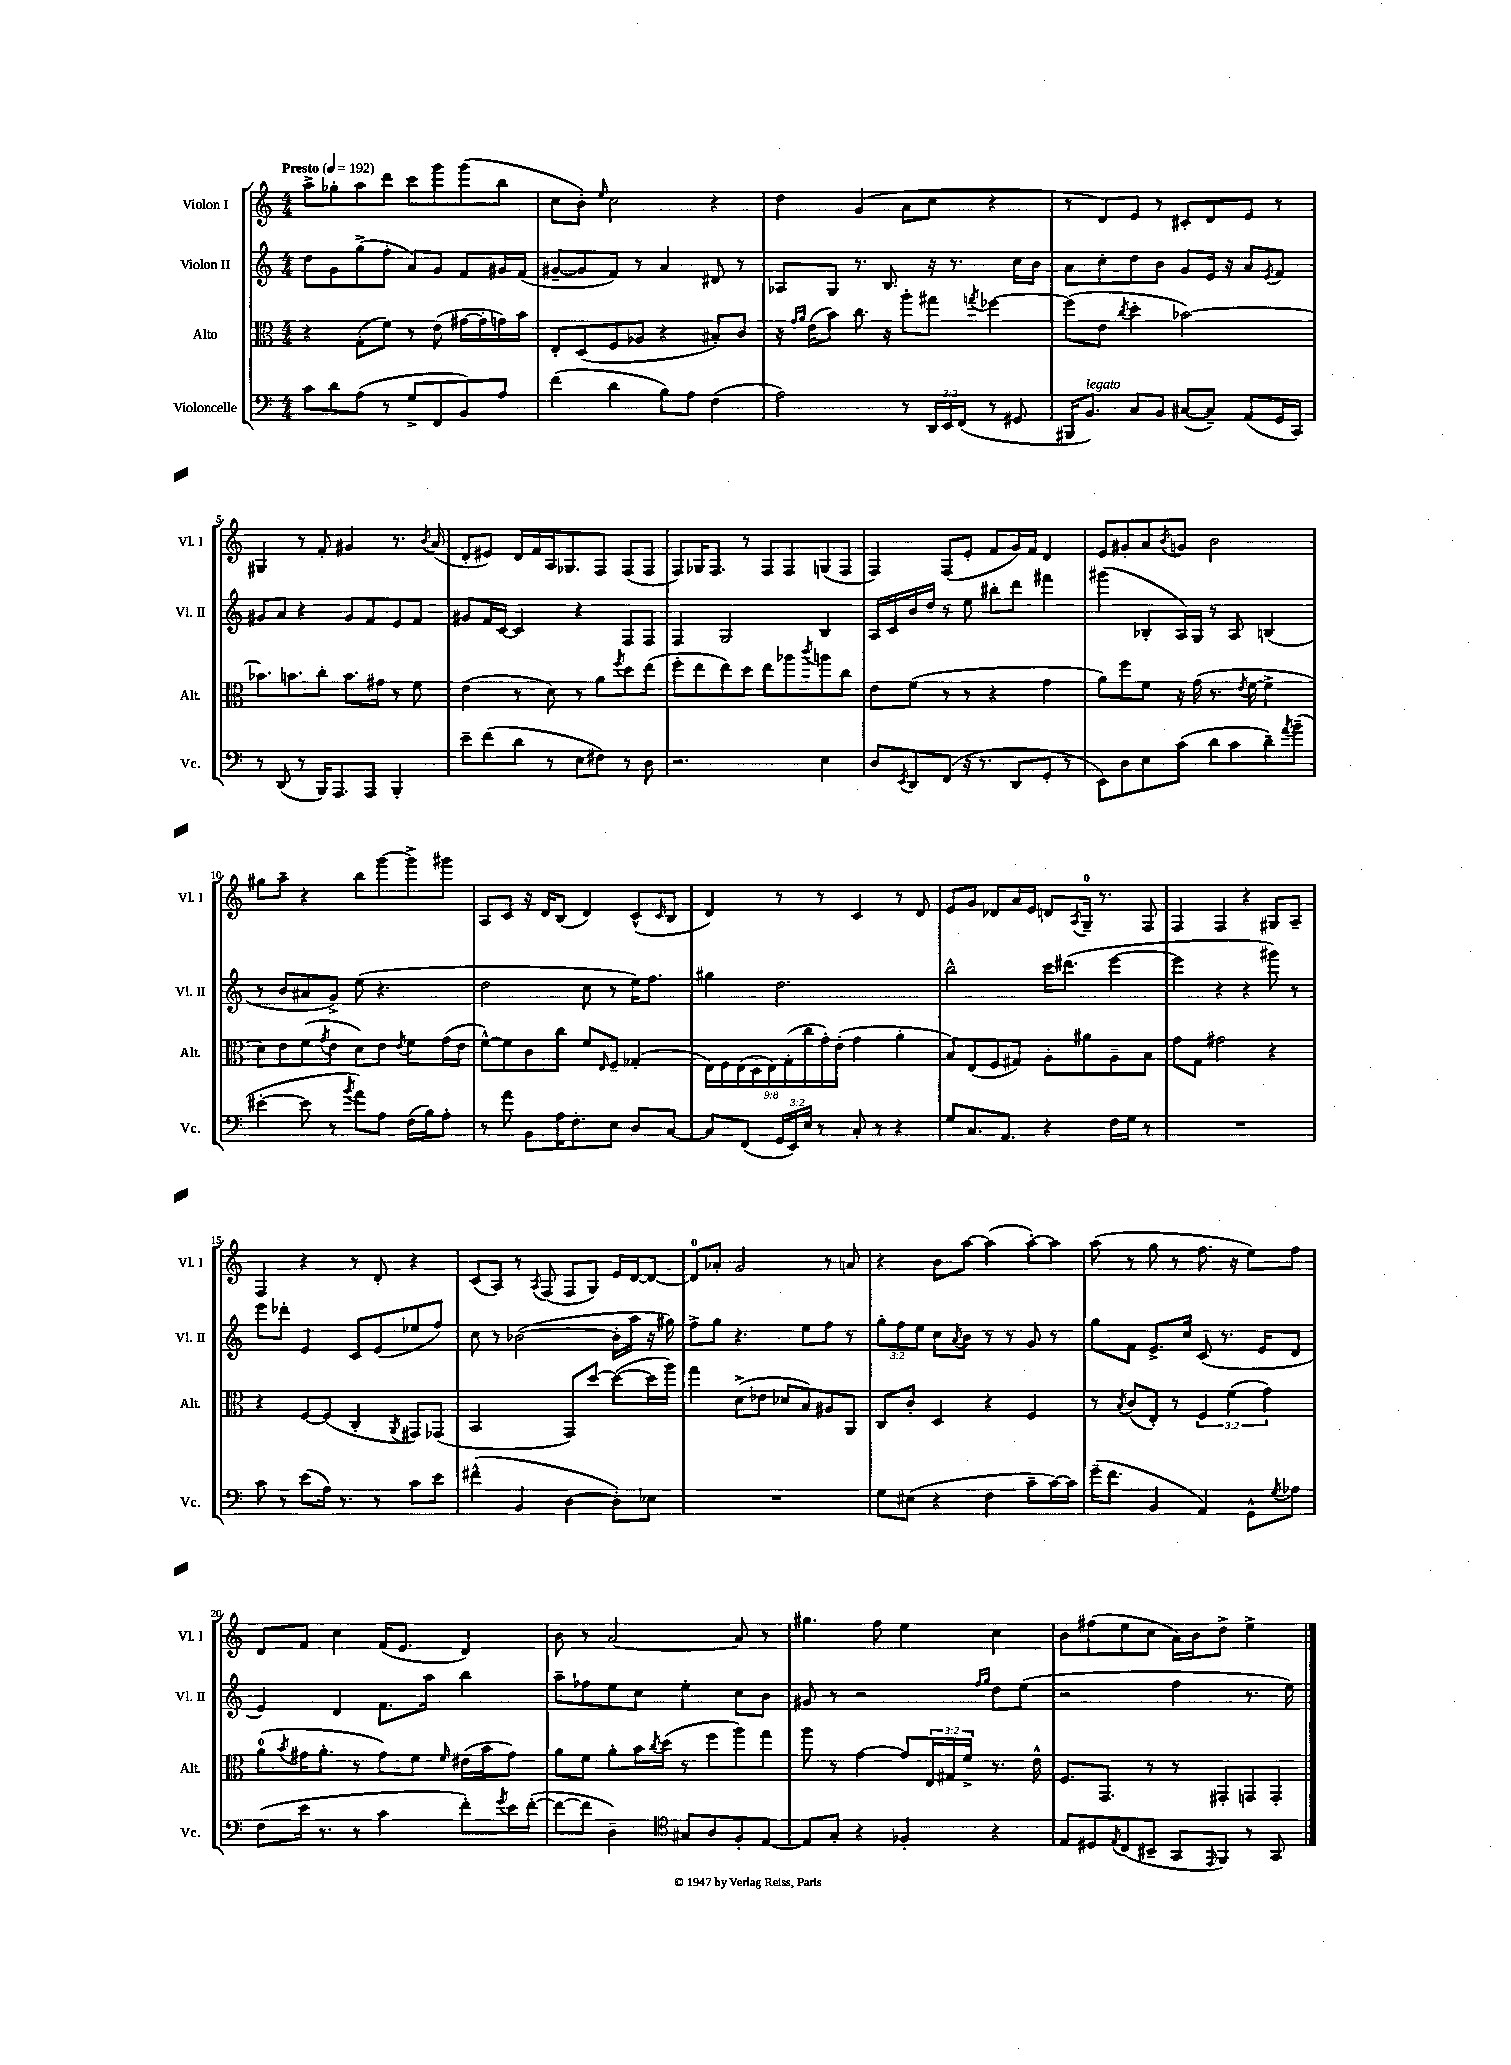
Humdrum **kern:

**kern	**kern	**kern	**kern
*staff4	*staff3	*staff2	*staff1
*clefF4	*clefC3	*clefG2	*clefG2
*k[]	*k[]	*k[]	*k[]
*M4/4	*M4/4	*M4/4	*M4/4
*MM192	*MM192	*MM192	*MM192
8c	4r	8dd	8aa^
8d	.	8g	8gg-'
(8A	(8G'	(8gg^	8aa
8r	8f)	8ff'	8ddd
8G^	8r	8a)	8ccc
8FF	(8e	8g	8ggg
8BB)	[16g#	8f	(8ggg
.	16g#']	.	.
8A	16g)	16g#	8bb
.	16b	(16f	.
=	=	=	=
(4f	8E'	[8g#~	8cc
.	(8D	8g#]	8b')
.	.	.	16qqee
4d	8F	8f)	2cc
.	8A-	8r	.
8B)	4r	4a	.
8A	.	.	.
(4F	8B#')	8d#	4r
.	8c	8r	.
=	=	=	=
2A)	16r	8A-	4dd
.	16qqg	.	.
.	16qqa	.	.
.	(16e	.	.
.	8b)	8G	.
.	8.cc	8.r	(4g
.	16r	8.B	.
8r	8aa'	.	8a
24DD	8gg#	16r	8cc
24EE	.	.	.
.	.	8.r	.
(24FF	.	.	.
.	8qgg	.	.
8r	[4ff-	.	4r
8GG#	.	16cc	.
.	.	16b	.
=	=	=	=
16BBB#	(8ff-]	8a	8r
8.BB)	.	.	.
.	8e	8cc'	8d)
.	8qcc	.	.
8C	4dd'	8dd	8e
8BB	.	8b	8r
([8C#	[2b-)	8g	8c#'
8C#~])	.	16e	8d
.	.	16r	.
(8AA	.	8a	8e
.	.	8qe	.
16GG	.	8f	8r
16CC)	.	.	.
=	=	=	=
8r	8.b-]	8g#	4G#
(8DD	.	8a	.
.	8.b	.	.
8r	.	4r	8r
16BBB)	8cc'	.	8f'
8.AAA	.	.	.
.	8.b	8g#	4g#
8AAA	.	8f	.
.	16g#	.	.
4BBB'	8r	8e	8.r
.	8f	8f	.
.	.	.	8qb
.	.	.	(16a
=	=	=	=
8e~	(4e	8g#	8d'
(8f	.	16f	8e#)
.	.	[16c	.
8d	8r	4c]	16d
.	.	.	16f
8r	8d)	.	16A
.	.	.	8.G-
8E	8r	4r	.
8F#)	8a	.	8F
.	8qff	.	.
8r	8dd	8F	(8F
8D	(8ee	8F	8F
=	=	=	=
2.r	8ff'	4F	8F)
.	8ee	.	16G-
.	.	.	8.F
.	8ee)	2G	.
.	8dd	.	8r
.	8ee	.	8F
.	8aa-	.	8F
.	8qccc	.	.
4E	8aa	4B	(8G
.	8cc	.	8F
=	=	=	=
8D	8e	16A	4F)
.	.	16c	.
8qEE	.	.	.
8DD	(8f	16b	.
.	.	16dd	.
(8FF	8r	8r	(8F
16r	8r	8ee	8e'
8.r	.	.	.
.	4r	8bb#'	8f
8DD	.	8ddd	16g)
.	.	.	16f
8GG'	4g	4fff#	4d
8r	.	.	.
=	=	=	=
8EE)	8a)	(4ggg#	8e
8D	8ff	.	8g#'
8E	8f	8B-'	8a
.	.	.	8qb
(8c	16r	16A)	8g
.	(16g	16G	.
8d	8.r	8r	2b
8c	.	8A	.
.	8qe	.	.
.	[16f	.	.
8d~)	4f^]	(4B	.
8qa	.	.	.
(8b~	.	.	.
=	=	=	=
[4e#'	8d)	8r	8gg#
.	8e	8b	8aa~
8e#]	(8f	8a#	4r
.	8qg	.	.
8r	8e	8g^)	.
8qb	.	.	.
8a)	8d)	(8ee	8bb
8A	8e	4.r	[8ggg
.	8qe	.	.
(16F	8f	.	8ggg^]
16B)	.	.	.
8A'	(16g	.	8ggg#
.	16e	.	.
=	=	=	=
8r	[8f^^)	2dd	8A
8a	8f]	.	8c
8BB	8c	.	16r
.	.	.	16d
16A	8cc	.	(8B
8.F'	.	.	.
.	8f	8cc	4d)
.	16qqE	.	.
8E	8F~	8r	.
8D	(4G-'	16ee)	(8c^^
.	.	8.ff	.
.	.	.	16qqc
[8C	.	.	8B
=	=	=	=
8C]	18E)	4gg#	4d)
.	18F	.	.
.	(18E	.	.
(8FF	.	.	.
.	18D	.	.
.	18E)	.	.
24GG	.	2.dd	8r
.	(18G'	.	.
24EE)	.	.	.
24E	18cc	.	.
8r	.	.	8r
.	18g')	.	.
.	(18e'	.	.
8C'	4g	.	4c
8r	.	.	.
4r	4a'	.	8r
.	.	.	8d
=	=	=	=
8G	8B)	2bb^^	8e
8.C	(8E	.	8g
.	8F	.	8d-
8.AA	.	.	.
.	8G#)	.	16a
.	.	.	16e
4r	8A'	16ccc	8d
.	.	(8.ddd#	.
.	.	.	8qA
.	8a#	.	16G~
.	.	.	8.r
16F	8A~	[4eee	.
16G	.	.	.
8r	8B	.	8F
=	=	=	=
1r	8g	4eee]	4F
.	8G	.	.
.	2g#	4r	4F
.	.	4r	4r
.	4r	8ggg#)	8G#
.	.	8r	8A~
=	=	=	=
8c	4r	8eee	4F
8r	.	8ddd-'	.
(8e	[8F	4e	4r
16A)	(8F]	.	.
8.r	.	.	.
.	4C'	8c	8r
8r	.	(8e	8d'
.	8qAA	.	.
8c	8GG#)	8ee-	4r
8e	(8GG-	8ff)	.
=	=	=	=
(4f#^^	2BB	8cc	(8c
.	.	8r	8A)
4BB	.	([2b-	8r
.	.	.	8qA
.	.	.	(8F
[4D	8GG)	.	8F
.	[8dd	.	8G)
8D'])	(8dd_	16b-']	16e
.	.	16aa	[16d
8E-	16dd]	16r	8d_
.	16aa)	16gg#)	.
=	=	=	=
1r	4gg	8ff^	8d]
.	.	8gg	8a-'
.	(8d^	4.r	2g
.	8e-	.	.
.	8d-	.	.
.	8B)	8ee	.
.	8A#	8ff	8r
.	8AA	8r	8a
=	=	=	=
8G	8C	12gg'	4r
.	.	12ff	.
(8E#	8c'	.	.
.	.	12ee	.
4r	4D	8cc	8b
.	.	8qa	.
.	.	8b	[8aa
4F	4r	8r	(4aa]
.	.	8r	.
8c~	4F	8g	[8aa')
[16c)	.	8r	8aa]
16c]	.	.	.
=	=	=	=
(16g~	8r	8gg	(8aa
8.f	.	.	.
.	8qB	.	.
.	(8c	8f	8r
4BB	8E')	8.e^	8gg
.	8r	.	8r
.	.	16cc	.
4AA)	6F	(8c	8.ff
.	.	8.r	.
.	(6f	.	.
.	.	.	16r
8GG^^	.	.	8ee)
.	.	16e	.
.	6g)	.	.
8qG	.	.	.
8A-	.	8d	8ff
=	=	=	=
(8F	(8a	4e)	8d
.	8qb	.	.
16e	16g#	.	8f
8.r	8.a'	.	.
.	.	4d	4cc
8r	8r	.	.
4c	8g#)	8.f	(16f
.	.	.	8.e
.	8f	.	.
.	.	16aa	.
.	16qqf	.	.
8f')	(16e#	4bb	4d)
.	16b	.	.
8qg	.	.	.
16e	8g#)	.	.
([16f'	.	.	.
=	=	=	=
8f_	8a	8aa~	8b
8f]	8f	8ff-	8r
4D~)	8a'	8ee	[2a
.	16b	8cc	.
.	8qcc	.	.
.	(16dd	.	.
*clefC4	*	*	*
8G#	8r	4ee'	.
8A	8ff	.	.
8F'	8aa)	8cc	8a]
[8E	8gg	8b	8r
=	=	=	=
8E]	8aa	8g#	4.gg#
8G'	8r	8r	.
4r	[4g	2r	.
.	.	.	8ff
4F-'	8g]	.	4ee
.	24E	.	.
.	24G#	.	.
.	24f^	.	.
.	.	16qqff	.
.	.	16qqgg	.
4r	8.r	8dd	4cc
.	.	(8ee	.
.	16e^^	.	.
=	=	=	=
8E	8.F	2r	8b
8D#	.	.	(8ff#
.	8.GG	.	.
8qE	.	.	.
(8C	.	.	8ee
8BB#~	8r	.	8cc
8GG	8r	4ff	16a)
.	.	.	16b
16qqEE	.	.	.
8FF)	8GG#'	.	8dd^
8r	8GG	8.r	4ee^
8GG	8GG'	.	.
.	.	16ee)	.
==	==	==	==
*-	*-	*-	*-
